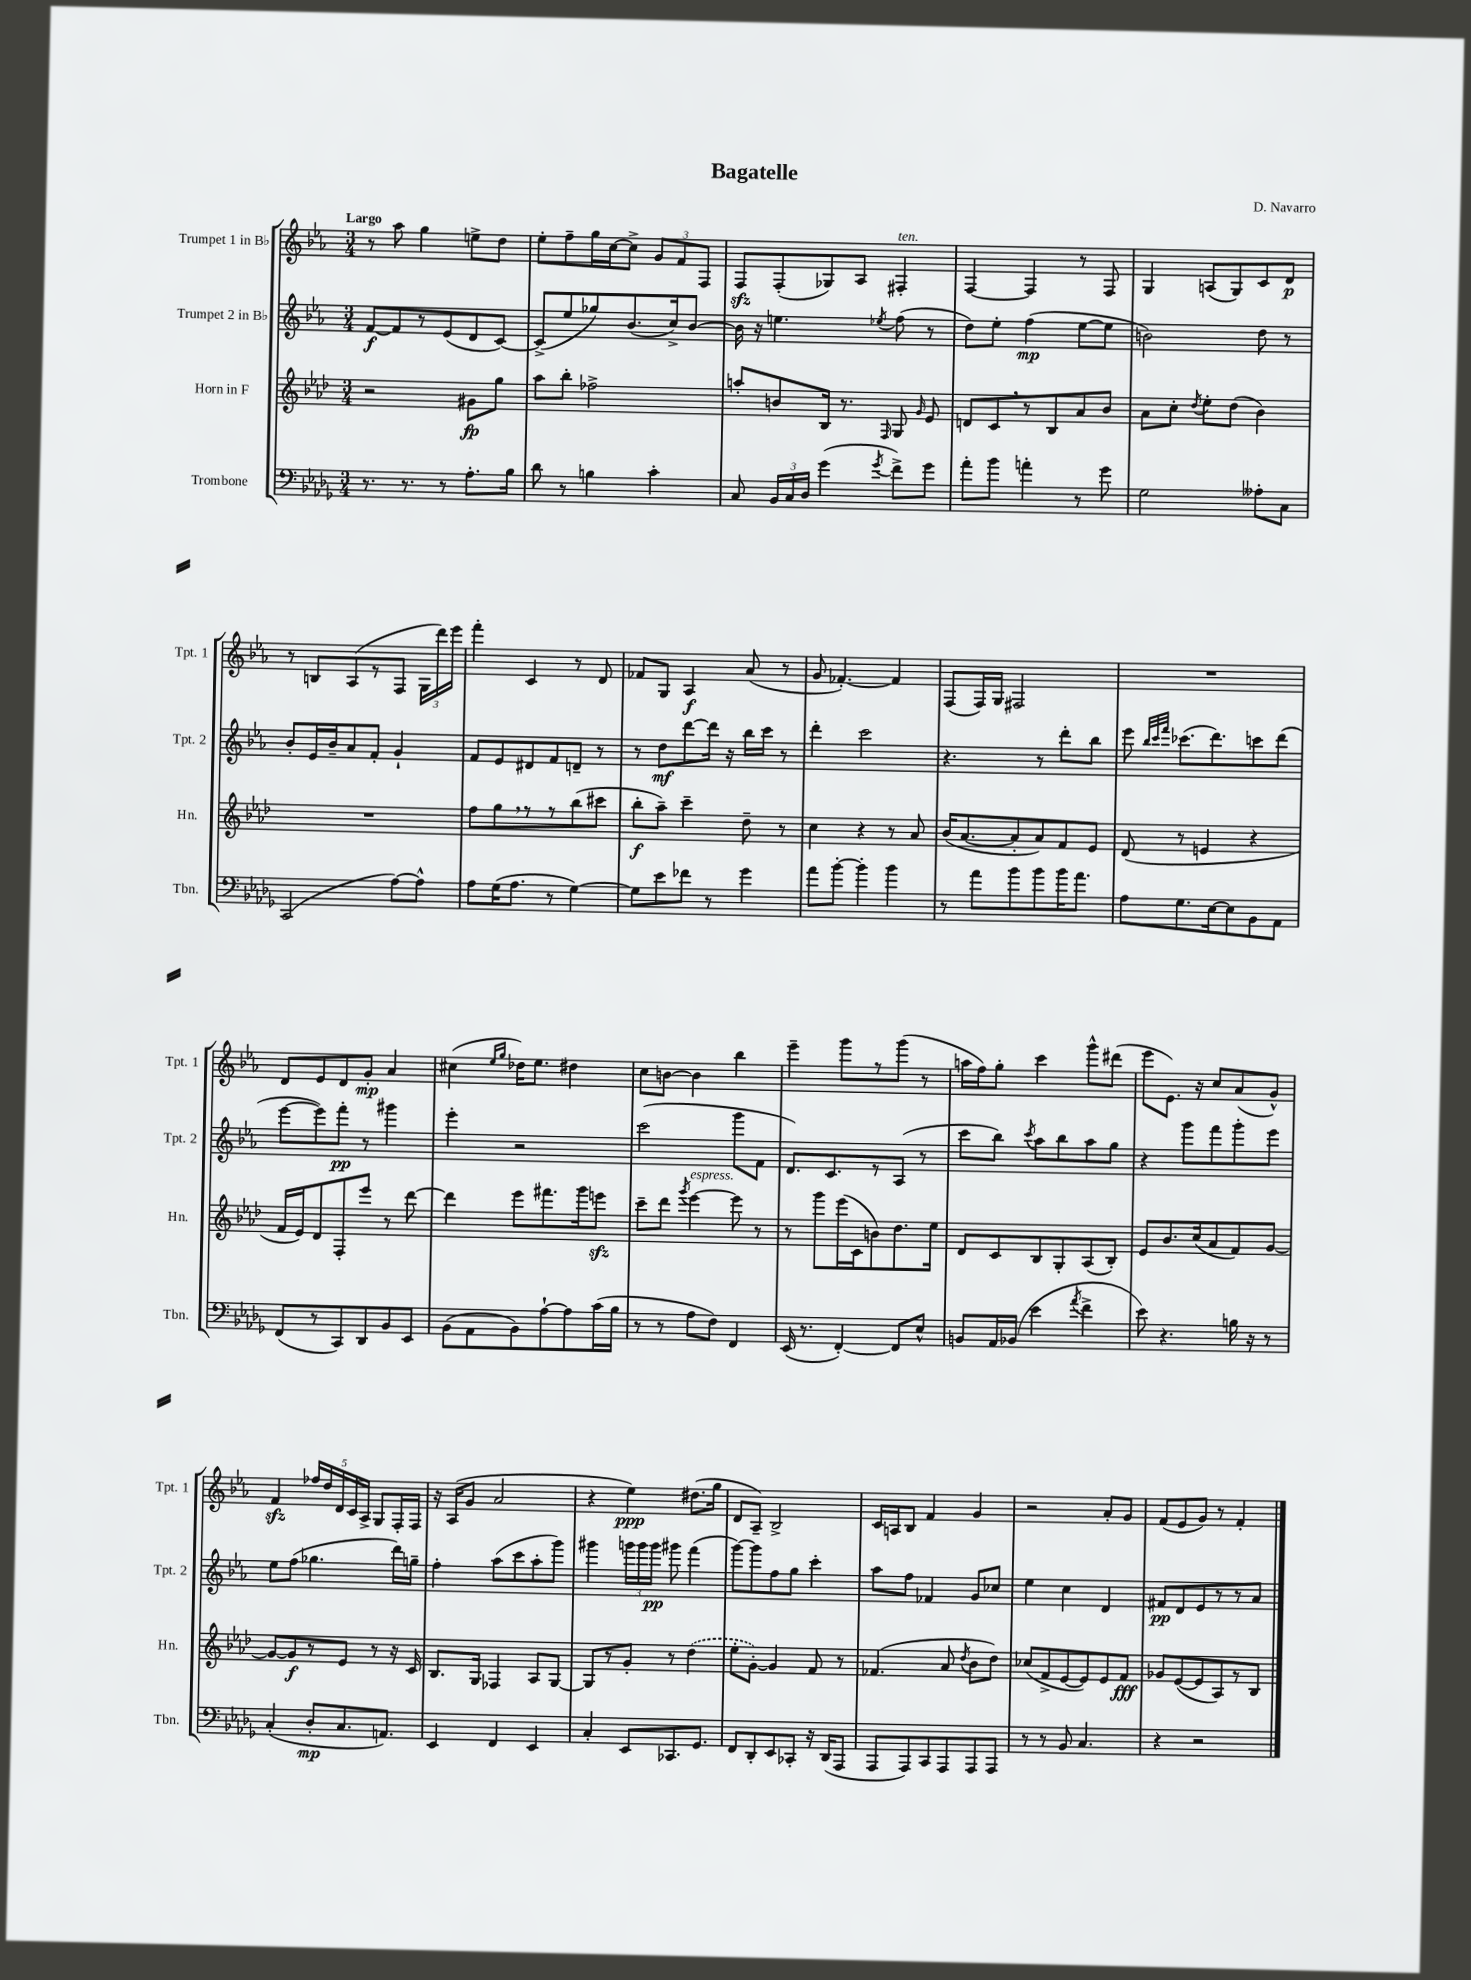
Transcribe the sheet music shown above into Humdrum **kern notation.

**kern	**kern	**kern	**kern
*staff4	*staff3	*staff2	*staff1
*clefF4	*clefG2	*clefG2	*clefG2
*k[b-e-a-d-g-]	*k[b-e-a-d-]	*k[b-e-a-]	*k[b-e-a-]
*M3/4	*M3/4	*M3/4	*M3/4
8.r	2r	[8f	8r
.	.	8f]	8aa-
8.r	.	.	.
.	.	8r	4gg
8r	.	(8e-	.
8.A-'	8g#	8d	8ee^
.	8gg	[8c)	8dd
16B-	.	.	.
=	=	=	=
8d-	8aa-	(8c^]	8ee-'
8r	8bb-'	8ee-	8ff~
4B	2ff-^	8gg-)	16gg
.	.	.	[16cc
.	.	(8.b-	8cc^]
4c'	.	.	12g
.	.	16cc^)	.
.	.	.	12f
.	.	[8b-	.
.	.	.	12F
=	=	=	=
8C	8aa'	16b-]	8F
.	.	16r	.
24BB-	8b	4.ee	(8F'
24C	.	.	.
24D-	.	.	.
(4g-	16B-	.	8G-)
.	8.r	.	.
.	.	.	8A-
8qg-	16qqF	8qee-	.
8f^)	8G	(8ff	4F#'
.	16qqg	.	.
8g-	8e-	8r	.
=	=	=	=
8a-'	8d	8dd)	[4F
8b-	8c	8ee-'	.
4a'	8r	(4ff	4F]
.	8B-	.	.
8r	8a-	[8ee-	8r
8g-	8b-	8ee-]	8F
=	=	=	=
2G-	8a-	2b)	4G
.	8cc'	.	.
.	8qdd-	.	.
.	8ee-'	.	(8A
.	(8dd-	.	8G)
8A--'	4b-)	8dd	8c
8C	.	8r	8d
=	=	=	=
(2CC	2.r	8b-'	8r
.	.	16e-	8B
.	.	16b-~	.
.	.	8a-	(8A-
.	.	8f'	8r
[8A-)	.	4g`	8F
8A-^^]	.	.	24G
.	.	.	24ddd)
.	.	.	24eee-
=	=	=	=
8A-	8ff	8f	4fff'
(16G-	8gg	8e-	.
8.A-	.	.	.
.	8r	8d#	4c
8r	8r	8f	.
[4G-)	(8bb-	8d~	8r
.	8ccc#	8r	8d
=	=	=	=
8G-]	8bb-'	8r	8f-
8e-	8aa-~)	8dd	8G
8f-	4ccc~	[8ddd	4A-
8r	.	16ddd]	.
.	.	16r	.
4g-	8dd-~	16bb-	(8a-
.	.	16ccc	.
.	8r	8r	8r
=	=	=	=
8a-	4cc	4ddd'	8g
[8b-'	.	.	[4.f-')
4b-']	4r	2ccc	.
4b-	8r	.	4f-]
.	8a-	.	.
=	=	=	=
8r	(16b-	4.r	(8F
.	[8.a-	.	.
8a-	.	.	16F)
.	.	.	16G
8b-	8a-']	.	2F#
8b-	8a-)	8r	.
16b-	8f	8ddd'	.
8.a-	.	.	.
.	8e-	8bb-	.
=	=	=	=
8A-	(8d-	8eee-	2.r
.	.	32qqbb-	.
.	.	32qqccc	.
.	.	32qqfff	.
8.G-	8r	(8.ccc-	.
.	4e	.	.
[16E-	.	8.ddd)	.
8E-]	.	.	.
8BB-	4r	8ccc	.
8AA-	.	(8ddd	.
=	=	=	=
(8FF	16f	[8eee-	8d
.	16e-)	.	.
8r	8d-	8eee-])	8e-
8CC)	8F'	8fff'	8d
8DD-	8eee-	8r	8g'
8BB-	8r	4ggg#	4a-
8EE-	[8ddd-	.	.
=	=	=	=
(8BB-	4ddd-]	4eee-'	(4cc#
8AA-	.	.	.
.	.	.	16qqee-
.	.	.	16qqgg
8BB-)	8eee-	2r	16dd-)
.	.	.	8.ee-
[8A-`	8.fff#	.	.
8A-]	.	.	4dd#
.	16ggg	.	.
(16c	8eee	.	.
16B-	.	.	.
=	=	=	=
8r	8ccc~	(2ccc	8cc
8r	8ddd-	.	[8b
.	8qggg	.	.
8A-	[4eee-	.	4b]
8F)	.	.	.
4FF	8eee-]	8ggg	4bb-
.	8r	8f	.
=	=	=	=
(16EE-	8r	8.d)	4eee-~
8.r	.	.	.
.	8ggg	.	.
.	.	8.c	.
[4FF')	(16eee-	.	8ggg
.	16c	.	.
.	8b)	8r	8r
8FF]	8.dd-	(8A-	(8ggg
8E-^^	.	8r	8r
.	16ee-	.	.
=	=	=	=
8BB	8d-	8ccc	16aa
.	.	.	16ff)
16AA-	8c	8bb-)	8gg'
(16BB-	.	.	.
.	.	8qccc	.
4e-	8B-	8aa-	4ccc
.	8G'	8bb-	.
8qa-	.	.	.
4f^	(8A-	8aa-	8ggg^^
.	8B-')	8gg	(8ddd#
=	=	=	=
8e-)	8e-	4r	8eee-
4.r	8.b-	.	8.e-)
.	.	8ggg	.
.	(16cc	.	16r
.	8a-	8fff	8cc
16B	8f)	8ggg'	(8a-
16r	.	.	.
8r	[8g	8eee-	8g^^)
=	=	=	=
(4C'	8g_	8ee-	4f
.	8g]	(8ff	.
8D-'	8r	4.gg-	20ff-
.	.	.	20dd
.	.	.	20d
8.C	8e-	.	.
.	.	.	20c
.	.	.	20A-^
.	8r	.	8G
8.AA)	.	.	.
.	16r	16ddd)	16F'
.	16c	16gg~	16F
=	=	=	=
4EE-	8.B-	4ff'	16r
.	.	.	(16A-
.	.	.	8g
.	16G	.	.
4FF	4F-	(8aa-	2a-
.	.	8ccc	.
4EE-	8A-	8aa-'	.
.	[8G	8ggg)	.
=	=	=	=
4C'	8G]	4ggg#	4r
.	8r	.	.
8EE-	8g'	24ggg	4ee-)
.	.	24ggg	.
.	.	24ggg	.
8.CC-	8r	8ggg#	.
.	(4dd-	(4fff	(8.dd#
8.GG-	.	.	.
.	.	.	16gg
=	=	=	=
8FF	8ee-'	[8ggg)	8d
8DD-'	[8g')	8ggg]	8A-~)
8EE-	4g]	8ff	2B-^
8CC-'	.	8gg	.
16r	8f	4ccc'	.
(16DD-	.	.	.
8AAA-	8r	.	.
=	=	=	=
8AAA-	(4.f-	8aa-	16c
.	.	.	16A
8AAA-)	.	8ff	8B-
8CC	.	4f-	4f
8AAA-	8a-	.	.
.	8qdd-	.	.
8AAA-	8b-	8g	4g
8AAA-	8dd-)	8cc-	.
=	=	=	=
8r	(8cc-	4ee-	2r
8r	8f^	.	.
8BB-	[8e-	4cc	.
4.C	8e-])	.	.
.	8e-	4d	8a-'
.	8f	.	8g
=	=	=	=
4r	8g-	8f#	(8f
.	([8e-	8d	8e-
2r	8e-]	8e-	8g)
.	8A-)	8r	8r
.	8r	8r	4f'
.	8B-	8a-	.
==	==	==	==
*-	*-	*-	*-
